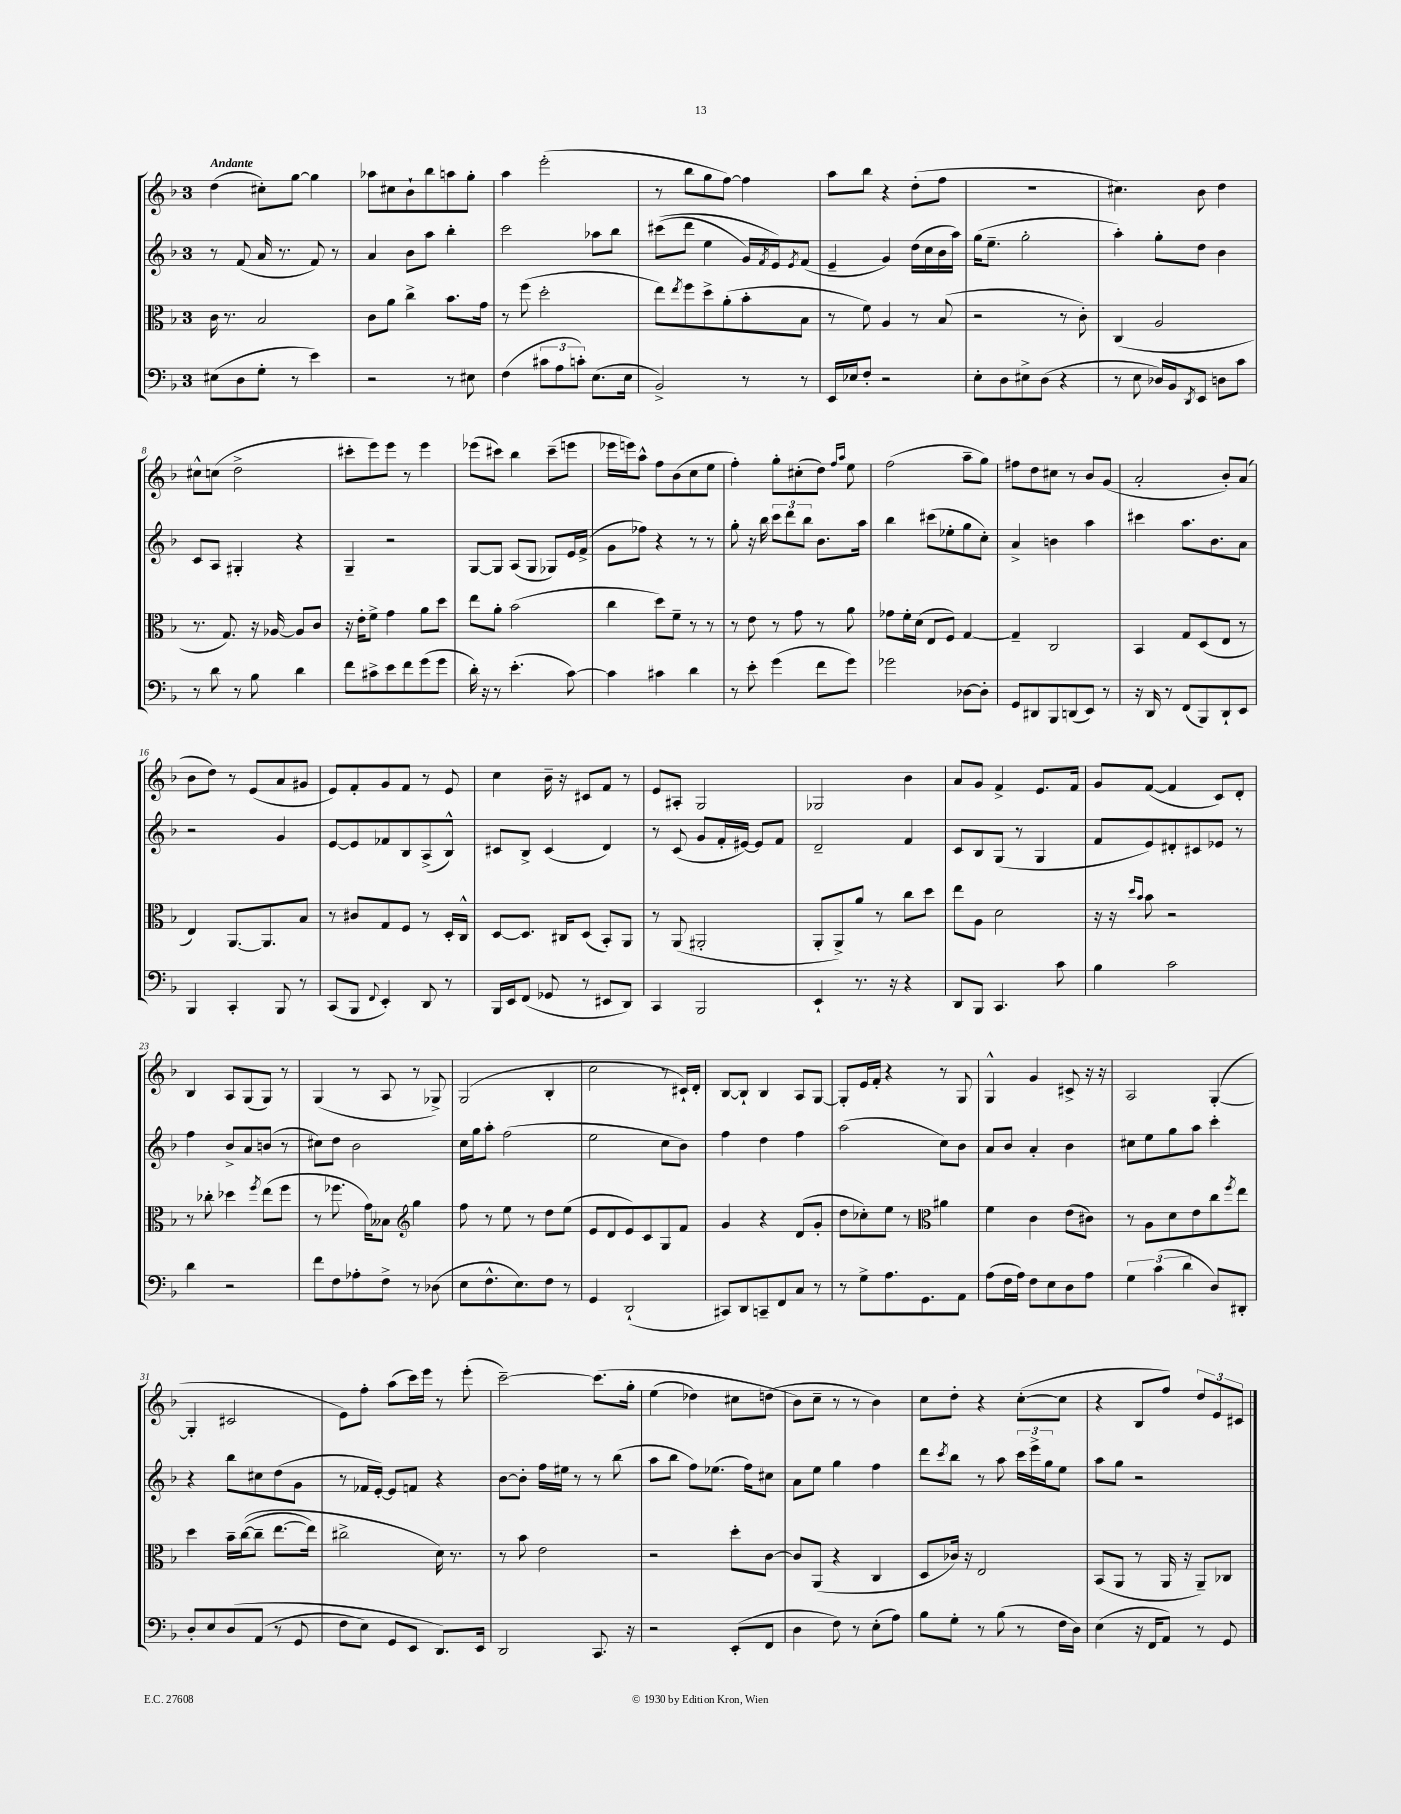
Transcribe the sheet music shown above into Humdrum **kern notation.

**kern	**kern	**kern	**kern
*staff4	*staff3	*staff2	*staff1
*clefF4	*clefC3	*clefG2	*clefG2
*k[b-]	*k[b-]	*k[b-]	*k[b-]
*M3/4	*M3/4	*M3/4	*M3/4
(8E#	16c	8r	(4dd
.	8.r	.	.
8D	.	(8f	.
8G'	2B-	16a	8cc#')
.	.	8.r	.
8r	.	.	[8gg
4e)	.	8f)	4gg]
.	.	8r	.
=	=	=	=
2r	8c	4a	8aa-
.	8a	.	8cc#
.	4cc^	8b-	8b-`
.	.	8aa	8bb-
8r	8.b-	4bb-'	8aa
8E#	.	.	8gg'
.	16g	.	.
=	=	=	=
(4F	8r	2ccc	4aa
.	(8ff	.	.
12c#	2dd'	.	(2eee'
12A	.	.	.
12c')	.	.	.
(8.E	.	8aa-	.
.	.	8bb-	.
16E	.	.	.
=	=	=	=
2BB-^)	8ee)	&((8ccc#	8r
.	8qee	.	.
.	8ff	8ddd	8bb-
.	8dd^	4ee	8gg
.	(8a'	.	[8ff)
8r	8b-'	16g)	4ff]
.	.	8qf	.
.	.	16e&)	.
.	.	8qe	.
8r	8B-	(8f	.
=	=	=	=
16EE	8r	4e~	8aa
16E-	.	.	.
8F'	8f)	.	8bb-
2r	4A	4g)	4r
.	8r	(16dd	(8dd'
.	.	16cc	.
.	(8B-	16b-	8ff
.	.	16aa)	.
=	=	=	=
8E'	2r	(16gg	2.r
.	.	8.ee~	.
8D	.	.	.
8E#^	.	2gg'	.
(8D	.	.	.
4r	8r	.	.
.	8c')	.	.
=	=	=	=
8r	(4C	4aa')	4.cc#)
8E	.	.	.
16D-)	2A	8gg'	.
16BB-	.	.	.
8qDD	.	.	.
8EE	.	8dd	8b-
8D	.	4b-	4dd
8c	.	.	.
=	=	=	=
8r	8.r	8c	8cc#^^
8d	.	8A	(8cc
.	8.G)	.	.
8r	.	4G#'	2dd^
8B-	16r	.	.
.	[16A-	.	.
4d	8A-]	4r	.
.	8c	.	.
=	=	=	=
8f	16r	4G~	8ccc#'
.	16e'	.	.
8c#^	8f^	.	8eee)
8e	4g	2r	8eee
8f	.	.	8r
(8g	8a	.	4eee
8g	8dd	.	.
=	=	=	=
16d')	8ee	[8G	(8eee-
16r	.	.	.
8r	8a'	8G]	8ccc#)
(4.e'	(2b-	(8A	4bb-
.	.	8G	.
.	.	8G-)	(8ccc#~
[8c)	.	16e	8eee
.	.	(16f^	.
=	=	=	=
4c]	4cc	8g	16eee-
.	.	.	16eee)
.	.	8ff-)	8aa^^
4c#	8dd)	4r	8ff
.	8f~	.	(8b-
4d	8r	8r	8cc
.	8r	8r	8ee
=	=	=	=
8r	8r	8gg'	4ff')
8e'	8e	16r	.
.	.	16bb-	.
(4g	8r	12ccc	8gg'
.	.	12ddd	.
.	8g	.	(8cc#'
.	.	12bb-	.
8f	8r	8.b-	8dd)
.	.	.	16qqff
.	.	.	16qqaa
8g)	8a	.	8ee
.	.	16aa	.
=	=	=	=
2g-	8g-	4bb-	(2ff
.	16f'	.	.
.	(16d	.	.
.	8E	(8ccc#	.
.	8F)	8ee-'	.
[8D-	[4G	8gg	8aa~
8D-']	.	8cc')	8gg)
=	=	=	=
8GG	4G~]	4a^	8ff#
8DD#	.	.	8dd
8BBB-	2C	4b	8cc#
(8DD	.	.	8r
8EE)	.	4aa	8b-
8r	.	.	(8g
=	=	=	=
16r	4BB-	4ccc#	2a'
16DD	.	.	.
8r	.	.	.
(8FF	8G	8.aa	.
8BBB-)	(8D	.	.
.	.	8.b-	.
8DD`	8E	.	8b-')
8EE	8r	8a	(8a
=	=	=	=
4BBB-	4E)	2r	8b-
.	.	.	8dd)
4CC'	[8.AA	.	8r
.	.	.	(8e
.	8.AA]	.	.
8BBB-	.	4g	8a
8r	8B-	.	8g#
=	=	=	=
(8CC	8r	[8e	8e)
8BBB-	8c#	8e]	8f'
8qqFF	.	.	.
4EE')	8G	8f-	8g
.	8F	8B-	8f
8DD	8r	(8A^	8r
8r	16D'	8B-^^)	8e
.	16C^^	.	.
=	=	=	=
16BBB-	[8D	8c#	4cc
16EE	.	.	.
(8FF	8.D]	8B-^	.
8GG-	.	(4c#	16b-~
.	16C#	.	16r
8r	(8D	.	8c#
8EE#	8BB-')	4d)	8f
8DD)	8AA	.	8r
=	=	=	=
4CC	8r	8r	8e
.	(8AA	(8c	8A#'
2BBB-	2AA#'	8g	2G
.	.	16f'	.
.	.	[16e#)	.
.	.	8e#]	.
.	.	8f	.
=	=	=	=
4EE`	8AA'	2d~	2G-
.	8AA^)	.	.
8.r	8a	.	.
.	8r	.	.
16r	.	.	.
4r	8cc	4f	4b-
.	8dd	.	.
=	=	=	=
8DD	8ee	8c	8a
8BBB-	8A	8B-	8g
4.CC	2d	(8G	4f^
.	.	8r	.
.	.	4G	8.e
8c	.	.	.
.	.	.	16f
=	=	=	=
4B-	16r	8f	8g
.	16r	.	.
.	16qqdd	.	.
.	16qqb-	.	.
.	8b-	8e)	([8f
2c	2r	8d#'	4f]
.	.	8c#	.
.	.	8e-	8c)
.	.	8r	8d'
=	=	=	=
4d	8r	4ff	4B-
.	8cc-'	.	.
2r	4dd-	8b-^	8A
.	.	8a	(8G
.	8qff	.	.
.	(8ee	(8b	8G)
.	8ff	8r	8r
=	=	=	=
8f	8r	8cc#)	(4G
8F	8.ff-	8dd	.
8A-'	.	2b-	8r
.	16g)	.	.
8F^	8B--	.	8A
*	*clefG2	*	*
8r	4gg	.	8r
(8D-	.	.	8G-^)
=	=	=	=
8E	8ff	16cc	(2G
.	.	16gg	.
8.F^^	8r	8aa'	.
.	8ee	(2ff	.
8.E)	.	.	.
.	8r	.	.
8F	8dd	.	4B-'
8r	(8ee	.	.
=	=	=	=
4GG	8e	2ee	2cc
.	8d	.	.
(2DD`	8e)	.	.
.	8c	.	.
.	8G	8cc	8r
.	8f	8b-)	16c#`)
.	.	.	16d'
=	=	=	=
8CC#)	4g	4ff	[8B-
8DD	.	.	8B-`]
8CC~	4r	4dd	4B-
8FF	.	.	.
8C	(8d	4ff	8A
8r	8g'	.	[8G
=	=	=	=
8r	8dd	(2aa	8G']
8G^	8cc-')	.	16e
.	.	.	16f'
8.A	8ee	.	4r
.	8r	.	.
8.GG	.	.	.
*	*clefC3	*	*
.	4a#	8cc)	8r
8AA	.	8b-	8G
=	=	=	=
(8A	4f	8a	4G^^
16F	.	8b-	.
16A)	.	.	.
8F	4c	4a'	4g
8E	.	.	.
8D	(8e	4b-	8c#^
8A	8c#)	.	16r
.	.	.	16r
=	=	=	=
6G	8r	8cc#	2A
.	8A	8ee	.
(6c	.	.	.
.	8d	8gg	.
6d	.	.	.
.	8e	8aa	.
8D)	8cc	4ccc'	([4G'
.	8qff	.	.
8DD#'	8ee	.	.
=	=	=	=
8D'	4dd	4r	4G']
8E	.	.	.
&(8D	16b-~	8bb-	2c#
.	&(([16cc	.	.
(8AA	8cc~]	8cc#	.
8r	[8.ee	(8dd	.
8GG	.	8g	.
.	16ee])	.	.
=	=	=	=
8F	2cc#^	8r	8e)
8E)	.	16f-	8ff'
.	.	[16e')	.
8GG	.	8e]	(8aa
8EE	.	8f	16ccc)
.	.	.	16eee
8.DD&)	16d&)	4r	8r
.	8.r	.	.
.	.	.	(8eee'
16EE	.	.	.
=	=	=	=
2DD	8r	[8b-	[2ccc~)
.	8b-	8b-']	.
.	2e	16ff	.
.	.	16ee#	.
.	.	8r	.
8.CC	.	8r	&(8.ccc]
.	.	(8bb-	.
16r	.	.	16gg'
=	=	=	=
2r	2r	8aa	(4ee
.	.	8bb-	.
.	.	8ff)	4dd-)
.	.	(8.ee-	.
(8EE'	8dd'	.	8cc#
.	.	16ff)	.
8FF	[8c	8cc#	(8dd
=	=	=	=
4D	8c]	8a	8b-&)
.	(8AA	8ee	8cc~
8F)	4r	4gg	8r
8r	.	.	8r
(8E'	4C	4ff	4b-)
8A)	.	.	.
=	=	=	=
8B-	8D	8ddd	8cc
.	.	8qccc	.
8G'	16c-)	8bb-	8dd'
.	16r	.	.
8r	2E	8r	4r
(8B-	.	8aa	.
8r	.	24ccc	([8cc'
.	.	24eee^	.
.	.	24gg	.
16F	.	8ee	8cc]
16D)	.	.	.
=	=	=	=
(4E	(8BB-	8aa	4r
.	8AA	8gg	.
16r	8r	2r	8B-
16FF	.	.	.
8AA)	16AA	.	8ff)
.	16r	.	.
8r	8AA~)	.	12dd
.	.	.	12e
8GG	8C-	.	.
.	.	.	12c#
==	==	==	==
*-	*-	*-	*-
